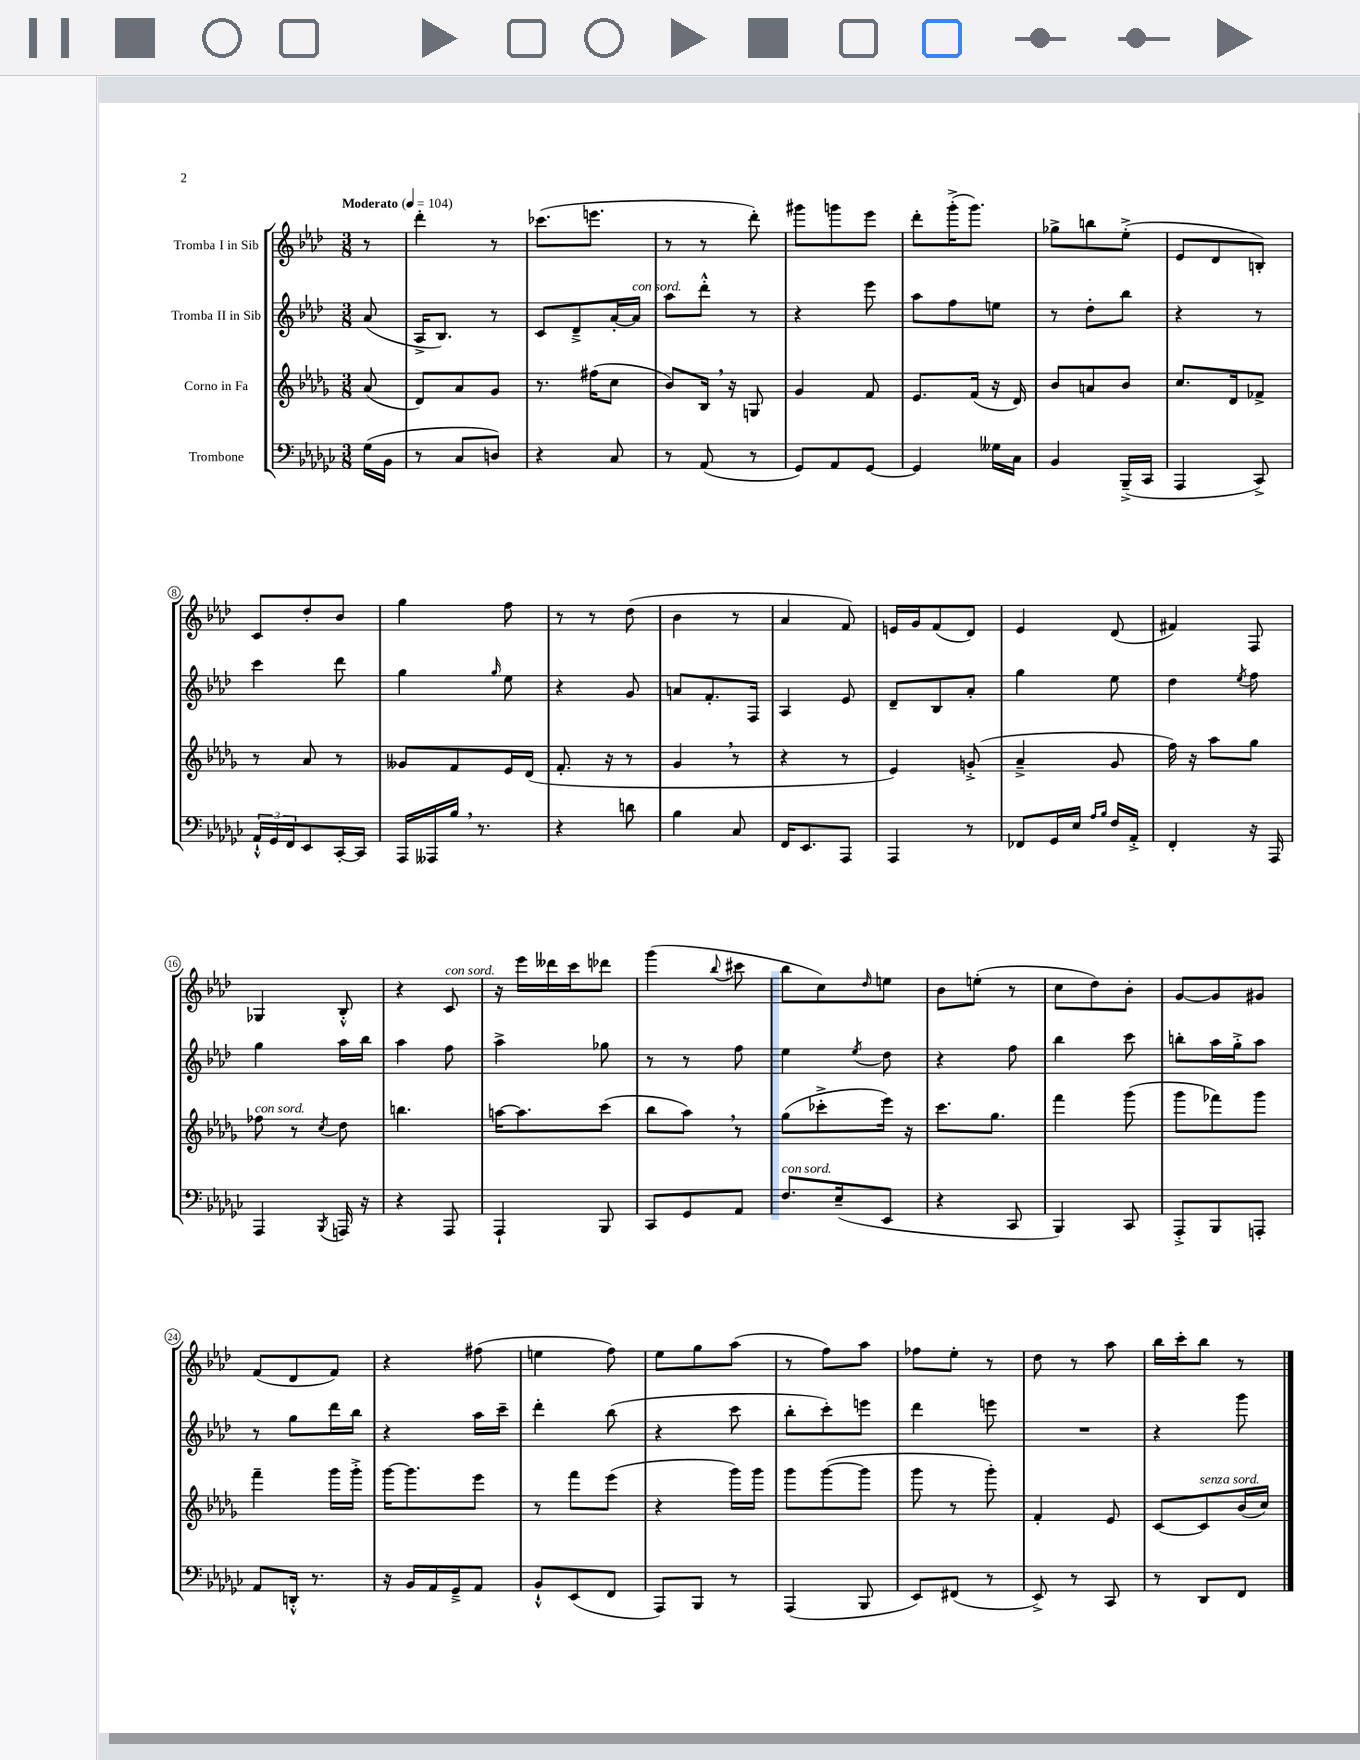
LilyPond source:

<<
\new StaffGroup <<
\new Staff = "s0" \with { instrumentName = "Tromba I in Sib" } {
    \clef treble \key aes \major \numericTimeSignature \time 3/8 \partial 8 \tempo "Moderato" 4 = 104
    r8 |
    des'''4-. r8 |
    ces'''8.( e'''8. |
    r8 r8 des'''8-.) |
    gis'''8 g'''8 ees'''8 |
    des'''8-. g'''16-.->( g'''8.) |
    ges''8-> b''8 ees''8-.->( |
    ees'8 des'8 b8-.) |
    c'8 des''8-. bes'8 |
    g''4 f''8 |
    r8 r8 des''8( |
    bes'4 r8 |
    aes'4 f'8) |
    e'16 g'16 f'8( des'8) |
    ees'4 des'8( |
    fis'4) f8 |
    ges4 bes8-.-^ |
    r4 c'8^\markup { \italic "con sord." } |
    r16 ees'''16 deses'''16 c'''16 des'''8 |
    g'''4( \appoggiatura { bes''8 } cis'''8 |
    bes''8 c''8) \grace { des''16 } e''8 |
    bes'8 e''8-.( r8 |
    c''8 des''8) bes'8-. |
    g'8~ g'8 gis'8 |
    f'8( des'8 f'8) |
    r4 fis''8( |
    e''4 f''8) |
    ees''8 g''8 aes''8( |
    r8 f''8) aes''8 |
    fes''8 ees''8-. r8 |
    des''8 r8 aes''8 |
    bes''16 c'''16-. bes''8 r8 \bar "|." |
}
\new Staff = "s1" \with { instrumentName = "Tromba II in Sib" } {
    \clef treble \key aes \major \numericTimeSignature \time 3/8 \partial 8
    aes'8( |
    aes16-> bes8.) r8 |
    c'8 des'8---> aes'16~-. aes'16^\markup { \italic "con sord." } |
    aes''8 des'''8-.-^ r8 |
    r4 ees'''8 |
    aes''8 f''8 e''8 |
    r8 des''8-. bes''8 |
    r4 r8 |
    c'''4 des'''8 |
    g''4 \grace { g''16 } ees''8 |
    r4 g'8 |
    a'8 f'8.-. f16 |
    aes4 ees'8 |
    des'8-- bes8 aes'8-. |
    g''4 ees''8 |
    des''4 \acciaccatura { ees''8 } f''8 |
    g''4 aes''16 bes''16 |
    aes''4 f''8 |
    aes''4-> ges''8 |
    r8 r8 f''8 |
    ees''4 \acciaccatura { ees''8 } des''8 |
    r4 f''8 |
    bes''4 c'''8 |
    b''8-. aes''16 g''16-.-> aes''8 |
    r8 g''8 des'''16 bes''16 |
    r4 aes''16 c'''16-- |
    des'''4-. bes''8( |
    r4 c'''8 |
    bes''8-. c'''8-.) e'''8 |
    des'''4 e'''8 |
    R4. |
    r4 g'''8 \bar "|." |
}
\new Staff = "s2" \with { instrumentName = "Corno in Fa" } {
    \clef treble \key des \major \numericTimeSignature \time 3/8 \partial 8
    aes'8( |
    des'8) aes'8 ges'8 |
    r8. fis''16( c''8 |
    bes'8) bes16 \breathe r16 g8 |
    ges'4 f'8 |
    ees'8. f'16( r16 des'16) |
    bes'8 a'8 bes'8 |
    c''8. des'16 fes'8-> |
    r8 aes'8 r8 |
    geses'8 f'8 ees'16 des'16( |
    f'8.-. r16 r8 |
    ges'4 \breathe r8 |
    r4 r8 |
    ees'4) g'8-.->( |
    aes'4---> ges'8 |
    f''16) r16 aes''8 ges''8 |
    fes''8^\markup { \italic "con sord." } r8 \acciaccatura { c''8 } des''8 |
    b''4. |
    a''16~ a''8. c'''8( |
    bes''8 aes''8) \breathe r8 |
    ges''8( ces'''8-.-> ees'''16) r16 |
    c'''8. ges''8. |
    f'''4 ges'''8( |
    ges'''8 fes'''8) ges'''8 |
    f'''4-- ges'''16 ges'''16-.-> |
    ges'''16~ ges'''8. ees'''8 |
    r8 f'''8 ees'''8( |
    r4 ges'''16) ges'''16 |
    ges'''8 ges'''8~( ges'''8 |
    ges'''8 r8 ges'''8-.) |
    f'4-. ees'8 |
    c'8~ c'8^\markup { \italic "senza sord." } bes'16( c''16) \bar "|." |
}
\new Staff = "s3" \with { instrumentName = "Trombone" } {
    \clef bass \key ges \major \numericTimeSignature \time 3/8 \partial 8
    ges16( bes,16 |
    r8 ces8 d8) |
    r4 ces8 |
    r8 aes,8( r8 |
    ges,8) aes,8 ges,8~ |
    ges,4 geses16 ces16 |
    bes,4 bes,,16--->( ces,16 |
    aes,,4 ces,8->) |
    \tuplet 3/2 { aes,16-!-^ ges,16 f,16 } ees,8 ces,16~-. ces,16 |
    aes,,16 aeses,,16 bes16 \breathe r8. |
    r4 d'8 |
    bes4 ces8 |
    f,16 ees,8. aes,,8 |
    aes,,4 r8 |
    fes,8 ges,16 ees16 \grace { aes16 bes16 } f16 aes,16-.-> |
    f,4-. r16 aes,,16 |
    aes,,4 \acciaccatura { bes,,8 } a,,16 r16 |
    r4 aes,,8 |
    aes,,4-! bes,,8 |
    ces,8 ges,8 aes,8 |
    f8.^\markup { \italic "con sord." } ees16--( ees,8 |
    r4 ces,8 |
    bes,,4) ces,8 |
    aes,,8-.-> bes,,8 a,,8-. |
    aes,8 d,16-.-^ r8. |
    r16 bes,16 aes,16 ges,16---> aes,8 |
    bes,8-!-^ ees,8( f,8 |
    aes,,8) bes,,8 r8 |
    aes,,4( bes,,8 |
    ees,8) fis,8( r8 |
    ees,8->) r8 ces,8 |
    r8 des,8 f,8 \bar "|." |
}
>>
>>
\layout { \context { \Score \override BarNumber.stencil = #(make-stencil-circler 0.1 0.3 ly:text-interface::print) } }
